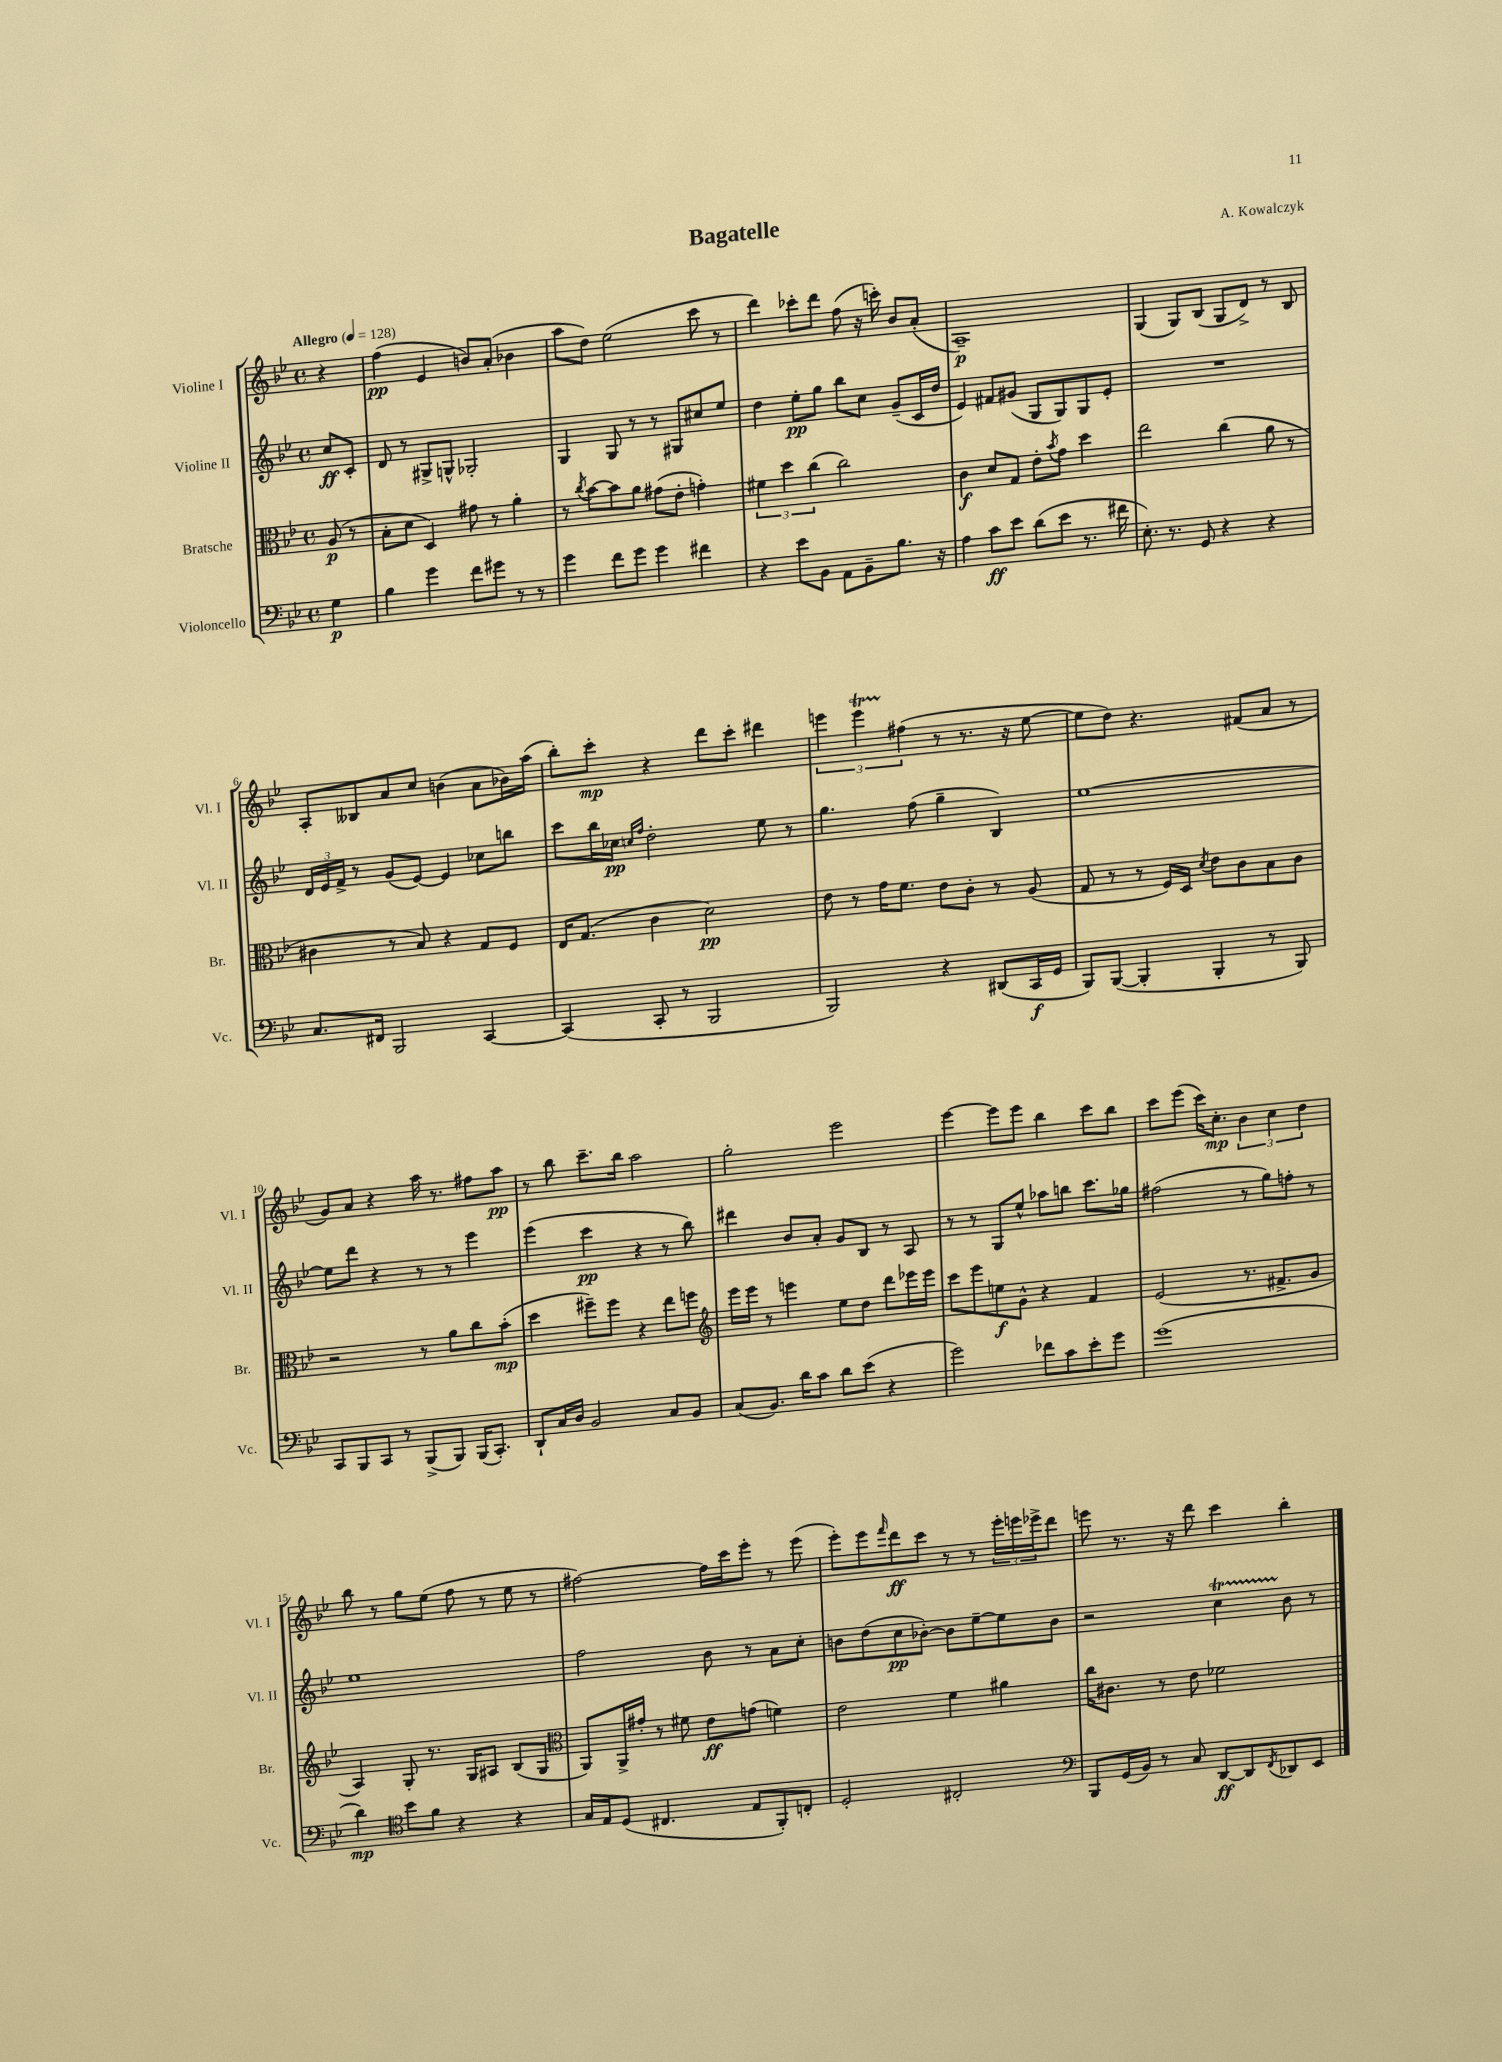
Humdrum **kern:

**kern	**dynam	**kern	**dynam	**kern	**dynam	**kern	**dynam
*part4	*part4	*part3	*part3	*part2	*part2	*part1	*part1
*staff4	*staff4	*staff3	*staff3	*staff2	*staff2	*staff1	*staff1
*I"Violoncello	*	*I"Bratsche	*	*I"Violine II	*	*I"Violine I	*
*I'Vc.	*	*I'Br.	*	*I'Vl. II	*	*I'Vl. I	*
*clefF4	*	*clefC3	*	*clefG2	*	*clefG2	*
*k[b-e-]	*	*k[b-e-]	*	*k[b-e-]	*	*k[b-e-]	*
*M4/4	*	*M4/4	*	*M4/4	*	*M4/4	*
*met(c)	*	*met(c)	*	*met(c)	*	*met(c)	*
*MM128	*	*MM128	*	*MM128	*	*MM128	*
=	=	=	=	=	=	=	=
!	!	!	!	!	!	!LO:TX:a:B:t=Allegro	!
4G\	p	(8A/	p	8cc/L	ff	4r	.
.	.	8r	.	8c'/J	.	.	.
=1	=1	=1	=1	=1	=1	=1	=1
4B-\	.	8B-'\L	.	8d/	.	(4ff\	pp
.	.	8d\J	.	8r	.	.	.
4g\	.	4D/)	.	8G#X^/L	.	4e-/	.
.	.	.	.	8Gn^^/J	.	.	.
8f\L	.	8g#X\	.	2G-X'/	.	8bn/L)	.
8g#X\J	.	8r	.	.	.	(8a'/J	.
8r	.	4a'\	.	.	.	4b-X\	.
8r	.	.	.	.	.	.	.
=2	=2	=2	=2	=2	=2	=2	=2
4g\	.	8r	.	4G/	.	8aa\L	.
.	.	8qcc/	.	.	.	.	.
.	.	[8b-\L	.	.	.	8dd\J)	.
8f\L	.	8b-\]	.	8G/	.	(2ee-\	.
8g\J	.	8a\J	.	8r	.	.	.
4g\	.	(8g#X\L	.	8r	.	.	.
.	.	8e-'\J	.	8G#X/L	.	.	.
4f#X\	.	4gn'\)	.	8cc#X/	.	8ccc\	.
.	.	.	.	8ee-/J	.	8r	.
=3	=3	=3	=3	=3	=3	=3	=3
4r	.	6f#X\	.	4dd\	.	4ddd\)	.
.	.	6dd\	.	.	.	.	.
8e-\L	.	.	.	8ee-'\L	pp	8ccc-X'\L	.
.	.	(6cc\	.	.	.	.	.
8BB-\J	.	.	.	8gg\J	.	8ddd\J	.
8AA\L	.	2cc\)	.	8bb-\L	.	(8ff\	.
8BB-~\	.	.	.	8cc\J	.	16r	.
.	.	.	.	.	.	16cccn'\)	.
8.B-\J	.	.	.	(8g~/L	.	8b-/L	.
.	.	.	.	16c/L	.	(8a'/J	.
16r	.	.	.	16dd/JJ	.	.	.
=4	=4	=4	=4	=4	=4	=4	=4
4A\	.	4c\	f	4e-/)	.	1A~)	p
8c\L	ff	8d/L	.	8f#X/L	.	.	.
8e-\J	.	8G/J	.	(8g#X/J	.	.	.
(8d\L	.	8e-'\L	.	8G/L	.	.	.
.	.	8qb-/	.	.	.	.	.
8e-\J	.	8g\J	.	8G/)	.	.	.
8.r	.	4dd\	.	8G/	.	.	.
.	.	.	.	8e-'/J	.	.	.
16f#X\	.	.	.	.	.	.	.
=5	=5	=5	=5	=5	=5	=5	=5
8.E-'\)	.	2ee-\	.	1r	.	(4G/	.
8.r	.	.	.	.	.	.	.
.	.	.	.	.	.	8G/L)	.
8GG/	.	.	.	.	.	(8B-/J	.
4r	.	(4cc\	.	.	.	8G/L	.
.	.	.	.	.	.	8d^/J)	.
4r	.	8a\	.	.	.	8r	.
.	.	8r	.	.	.	8B-/	.
!!LO:LB:g=z
=6	=6	=6	=6	=6	=6	=6	=6
8.C/L	.	4c#X\	.	24d/LL	.	8A'/L	.
.	.	.	.	24e-/	.	.	.
.	.	.	.	24f^/JJ	.	.	.
.	.	.	.	8r	.	8B--X/	.
16FF#X/Jk	.	.	.	.	.	.	.
2BBB-/	.	8r	.	(8g/L	.	8a/	.
.	.	8B-/)	.	[8e-/J)	.	8cc/J	.
.	.	4r	.	4e-/]	.	(4bn\	.
[4CC/	.	8G/L	.	8cc-X\L	.	8a\L	.
.	.	8F/J	.	8bbn\J	.	16b-X\L)	.
.	.	.	.	.	.	(16aa\JJ	.
=7	=7	=7	=7	=7	=7	=7	=7
(4CC/]	.	16E-/KL	.	8ccc\L	.	8bb-'\L)	.
.	.	(8.G/J	.	.	.	.	.
.	.	.	.	16bb-\L	.	8ccc'\J	mp
.	.	.	.	16cc-X\JJ	pp	.	.
.	.	.	.	16qqccn/LL	.	.	.
.	.	.	.	16qqff/JJ	.	.	.
8CC'/	.	4c\	.	2dd'\	.	4r	.
8r	.	.	.	.	.	.	.
2BBB-/	.	2d\)	pp	.	.	8ddd\L	.
.	.	.	.	.	.	8ccc'\J	.
.	.	.	.	8ee-\	.	4ddd#X\	.
.	.	.	.	8r	.	.	.
=8	=8	=8	=8	=8	=8	=8	=8
2BBB-/)	.	8e-\	.	4.gg\	.	6eeen\	.
.	.	8r	.	.	.	.	.
.	.	.	.	.	.	6eeet\	.
.	.	16g\KL	.	.	.	.	.
.	.	8.f\J	.	.	.	.	.
.	.	.	.	.	.	(6ff#X\	.
.	.	.	.	(8ff\	.	.	.
4r	.	8e-\L	.	4gg~\	.	8r	.
.	.	8c'\J	.	.	.	8.r	.
(8DD#X/L	.	8r	.	4B-/)	.	.	.
.	.	.	.	.	.	16r	.
16CC/L	f	(8A/	.	.	.	[8ee-\	.
16GG/JJ	.	.	.	.	.	.	.
=9	=9	=9	=9	=9	=9	=9	=9
8BBB-/L)	.	8G/	.	[1ee-	.	8ee-\L]	.
([8BBB-/J	.	8r	.	.	.	8dd\J)	.
4BBB-'/]	.	8r	.	.	.	4.r	.
.	.	16F/LL)	.	.	.	.	.
.	.	16D/JJ	.	.	.	.	.
.	.	8qd/	.	.	.	.	.
4BBB-'/	.	8e-\L	.	.	.	.	.
.	.	8c\	.	.	.	(8f#X/L	.
8r	.	8B-\	.	.	.	8a/J	.
8BBB-/)	.	8c\J	.	.	.	8r	.
!!LO:LB:g=z
=10	=10	=10	=10	=10	=10	=10	=10
8CC/L	.	2r	.	8ee-\L]	.	8g/L)	.
8BBB-/	.	.	.	8ddd\J	.	8a/J	.
8CC/J	.	.	.	4r	.	4r	.
8r	.	.	.	.	.	.	.
(8BBB-^/L	.	8r	.	8r	.	16aa\	.
.	.	.	.	.	.	8.r	.
8BBB-/J)	.	8a\L	.	8r	.	.	.
(16BBB-/KL	.	8cc\	.	4eee-\	.	8ff#X\L	.
8.CC'/J)	.	.	.	.	.	.	.
.	.	(8b-'\J	mp	.	.	8aa\J	pp
=11	=11	=11	=11	=11	=11	=11	=11
8DD`/L	.	4dd\	.	(4eee-\	.	8r	.
16C/L	.	.	.	.	.	8bb-\	.
16D/JJ	.	.	.	.	.	.	.
2BB-/	.	8ff#X~\L)	.	4ccc\	pp	8.ccc~\L	.
.	.	8ff#\J	.	.	.	.	.
.	.	.	.	.	.	16bb-\Jk	.
.	.	4r	.	4r	.	2aa\	.
8C/L	.	8ee-\L	.	8r	.	.	.
8BB-/J	.	8ffn\J	.	8bb-\)	.	.	.
=12	=12	=12	=12	=12	=12	=12	=12
*	*	*clefG2	*	*	*	*	*
(8C/L	.	16eee-\LL	.	4ddd#X\	.	2gg'\	.
.	.	16eee-\JJ	.	.	.	.	.
8.BB-/J)	.	8r	.	.	.	.	.
.	.	4eeen\	.	8b-/L	.	.	.
16d\KL	.	.	.	.	.	.	.
8c\J	.	.	.	8a'/J	.	.	.
8d\L	.	8ee-\L	.	8g/L	.	2eee-\	.
(8e-\J	.	8dd\J	.	8B-/J	.	.	.
4r	.	8ddd\L	.	8r	.	.	.
.	.	16eee-X\L	.	8A/	.	.	.
.	.	16eee-\JJ	.	.	.	.	.
=13	=13	=13	=13	=13	=13	=13	=13
2g\)	.	8ccc\L	.	8r	.	[4eee-\	.
.	.	8eee-\	.	8r	.	.	.
.	.	8een\	f	8G/L	.	8eee-\L]	.
.	.	8g^^\J	.	8ee-^^/J	.	8eee-\J	.
8f-X\L	.	4r	.	8aa-X\L	.	4bb-\	.
8c\	.	.	.	8bbn\J	.	.	.
8e-'\	.	4f/	.	8.ccc\L	.	8ccc\L	.
8g\J	.	.	.	.	.	8bb-\J	.
.	.	.	.	16gg-X\Jk	.	.	.
=14	=14	=14	=14	=14	=14	=14	=14
(1g	.	(2e-/	.	(2ff#X\	.	8ccc\L	.
.	.	.	.	.	.	(8eee-\J	.
.	.	.	.	.	.	16ccc\KL)	.
.	.	.	.	.	.	8.cc'\J	mp
.	.	8.r	.	8r	.	6b-\	.
.	.	.	.	8gg\L)	.	.	.
.	.	.	.	.	.	6cc\	.
.	.	8.f#X^/L	.	.	.	.	.
.	.	.	.	8ffn'\J	.	.	.
.	.	.	.	.	.	6dd\	.
.	.	8g/J	.	8r	.	.	.
!!LO:LB:g=z
=15	=15	=15	=15	=15	=15	=15	=15
4d\)	mp	4A/)	.	1ee-	.	8bb-\	.
.	.	.	.	.	.	8r	.
*clefC4	*	*	*	*	*	*	*
8b-\L	.	8G'/	.	.	.	8gg\L	.
8f\J	.	8.r	.	.	.	(8ee-\J	.
4r	.	.	.	.	.	8ff\	.
.	.	16G/KL	.	.	.	.	.
.	.	8A#X/J	.	.	.	8r	.
4r	.	(8B-/L	.	.	.	8ee-\	.
.	.	8G/J	.	.	.	8r	.
=16	=16	=16	=16	=16	=16	=16	=16
*	*	*clefC3	*	*	*	*	*
16G/LL	.	8AA/L)	.	2ff\	.	[2ff#X\)	.
16E-/J	.	.	.	.	.	.	.
(8D/J	.	16AA^/L	.	.	.	.	.
.	.	16g#X'/JJ	.	.	.	.	.
4.C#X/	.	8r	.	.	.	.	.
.	.	8f#X\	.	.	.	.	.
.	.	8e-\L	ff	8b-\	.	16ff#\LL]	.
.	.	.	.	.	.	16ccc\J	.
8E-/L	.	(8gn\J	.	8r	.	8eee-'\J	.
8FF'/)	.	4fn\)	.	8a\L	.	8r	.
8Cn'/J	.	.	.	8cc'\J	.	(8eee-\	.
=17	=17	=17	=17	=17	=17	=17	=17
2D'/	.	2e-\	.	8bn\L	.	8eee-'\L)	.
.	.	.	.	(8dd\	.	8eee-\	.
.	.	.	.	.	.	16qqfff/	.
.	.	.	.	8cc\	pp	8ddd\	ff
.	.	.	.	[8b-X'\J)	.	8ccc\J	.
2C#X'/	.	4f\	.	8b-\L]	.	8r	.
.	.	.	.	[8ee-~\	.	8r	.
.	.	4a#X\	.	8ee-\]	.	24eee-'\LL	.
.	.	.	.	.	.	24eeen\	.
.	.	.	.	.	.	24eee-X^\J	.
.	.	.	.	8b-\J	.	8ddd\J	.
=18	=18	=18	=18	=18	=18	=18	=18
*clefF4	*	*	*	*	*	*	*
8BBB-/L	.	16cc\KL	.	2r	.	8eeen\	.
.	.	8.c#X\J	.	.	.	.	.
(16GG/L	.	.	.	.	.	8.r	.
16BB-/JJ)	.	.	.	.	.	.	.
8r	.	8r	.	.	.	.	.
.	.	.	.	.	.	16r	.
8C/	.	8e-\	.	.	.	8ddd\	.
[8DD/L	ff	2f-X\	.	4ccT\	.	4ccc\	.
8DD/]	.	.	.	.	.	.	.
8qFF/	.	.	.	.	.	.	.
8DD-X/	.	.	.	8b-\	.	4bb-'\	.
8EE-/J	.	.	.	8r	.	.	.
==	==	==	==	==	==	==	==
*-	*-	*-	*-	*-	*-	*-	*-
